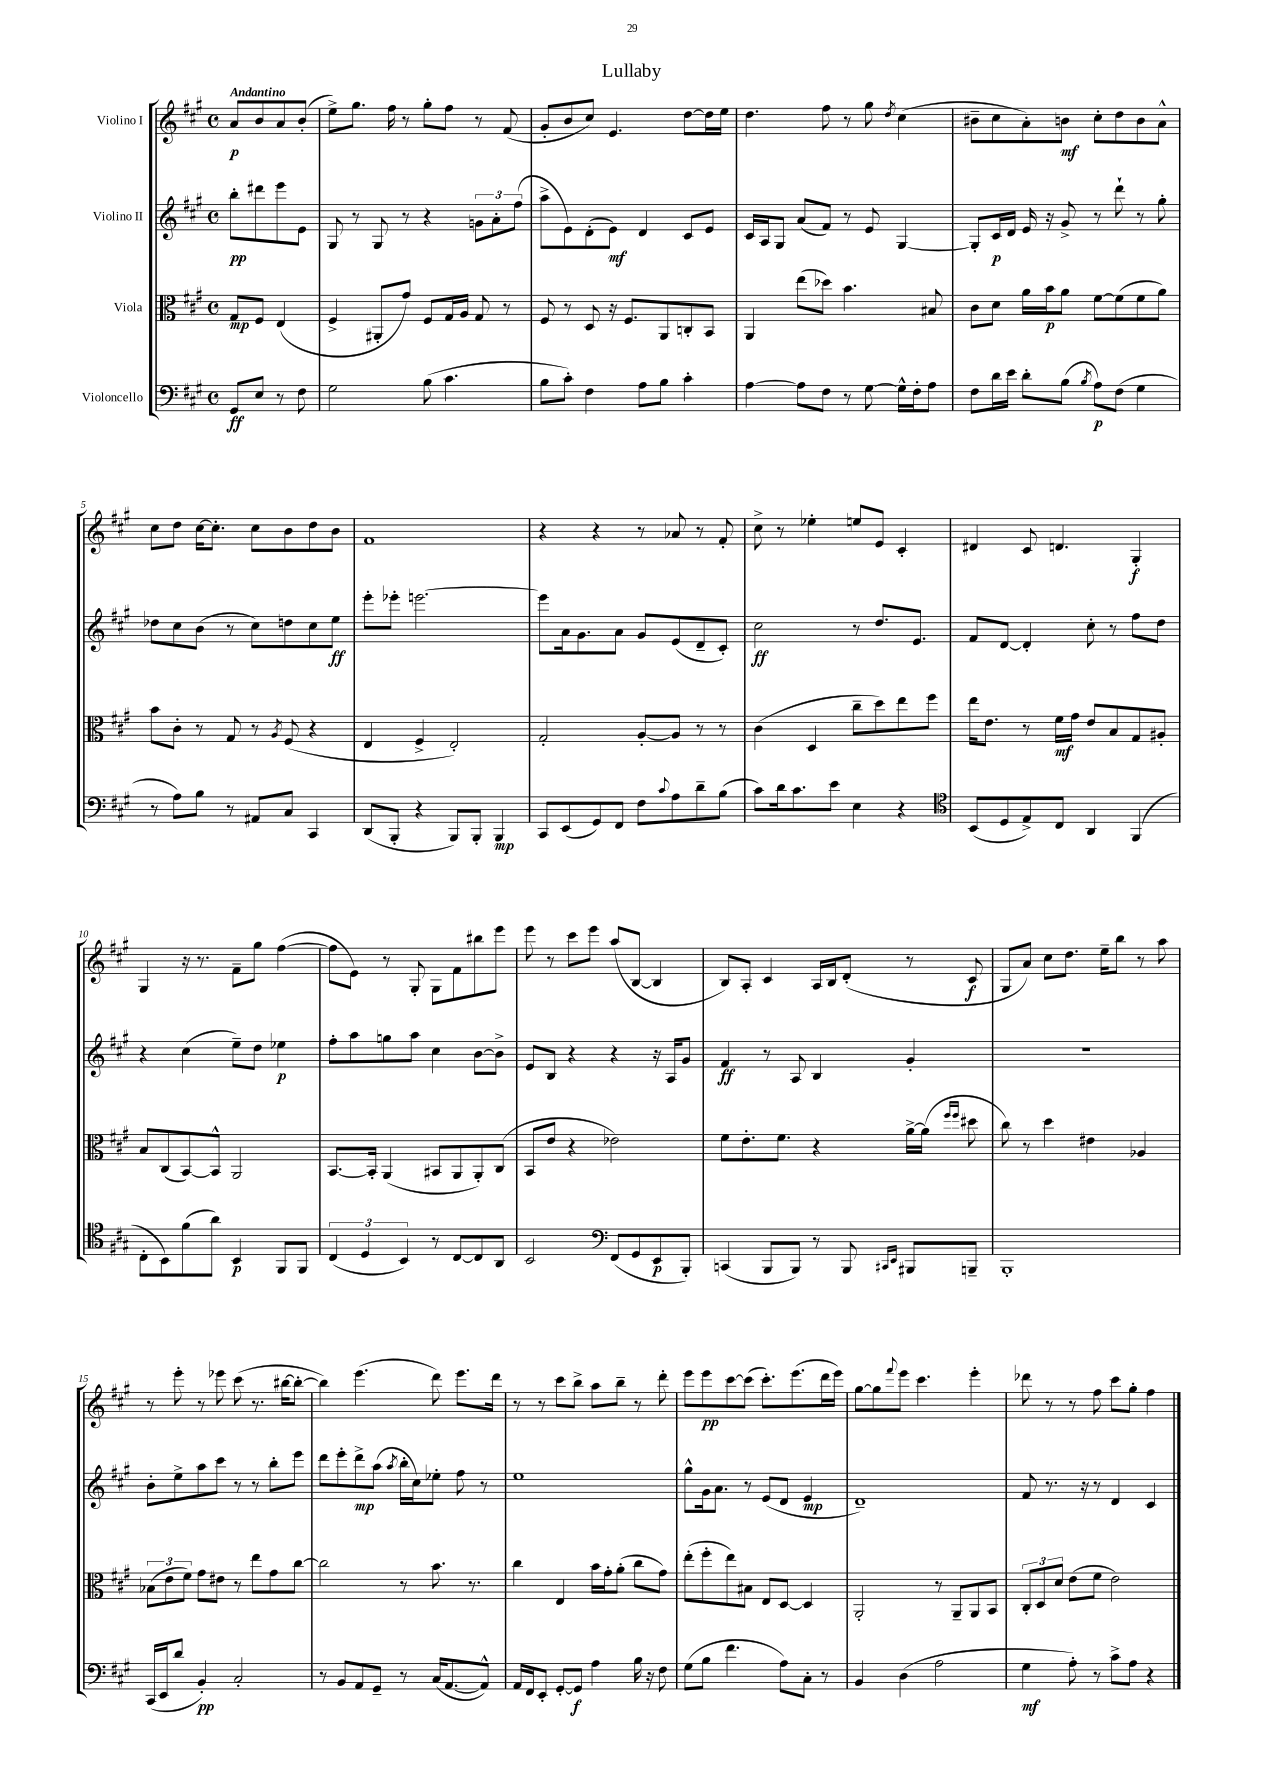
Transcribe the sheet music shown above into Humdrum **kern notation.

**kern	**kern	**kern	**kern
*staff4	*staff3	*staff2	*staff1
*clefF4	*clefC3	*clefG2	*clefG2
*k[f#c#g#]	*k[f#c#g#]	*k[f#c#g#]	*k[f#c#g#]
*M4/4	*M4/4	*M4/4	*M4/4
*met(c)	*met(c)	*met(c)	*met(c)
8GG#/L	8G#/L	8bb'\L	8a/L
8E/J	8F#/J	8ddd#\	8b/
8r	(4E/	8eee\	8a/
8F#\	.	8e\J	(8b'/J
=	=	=	=
2G#\	4F#^/	8G#/	8ee^\L)
.	.	8r	8.gg#\J
.	8AA#'/L	8G#/	.
.	.	.	16ff#\
.	8g#/J)	8r	8r
(8B\	8F#/L	4r	8gg#'\L
4.c#\	16G#/L	.	8ff#\J
.	16A/JJ	.	.
.	8G#/	12g\L	8r
.	.	12a'\	.
.	8r	.	(8f#/
.	.	(12ff#\J	.
=	=	=	=
8B\L	8F#/	8aa^\L	8g#'/L
8c#'\J)	8r	8e\)	8b/
4F#\	8D/	(8d'\	8cc#/J)
.	16r	8e\J)	4.e/
.	8.F#/L	.	.
8A\L	.	4d/	.
8B\J	8AA/	.	.
4c#'\	8C'/	8c#/L	[8dd\L
.	8BB/J	8e/J	16dd\]L
.	.	.	16ee\JJ
=	=	=	=
[4A\	4AA/	16c#/LL	4.dd\
.	.	16A/J	.
.	.	8G#/J	.
8A\]L	(8ee\L	(8a/L	.
8F#\J	8dd-\J)	8f#/J)	8ff#\
8r	4.b\	8r	8r
[8G#\	.	8e/	8gg#\
.	.	.	8qdd/
16G#^^\]LL	.	[4G#/	(4cc#\
16F#'\J	.	.	.
8A\J	8B#/	.	.
=	=	=	=
8F#\L	8c#\L	8G#'/]L	8b#~\L
16d\L	8d\J	16c#/L	8cc#\
16e\JJ	.	16d/JJ	.
8d'\L	16a\LL	16e/	8a'\)
.	16b\J	16r	.
(8B\J	8a\J	8g#^/	8b\J
8qB/	.	.	.
8A\L)	[8f#\L	8r	8cc#'\L
(8F#\J	(8f#\]	8ddd`\	8dd\
4G#\	8f#\	8r	8b\
.	8a\J)	8gg#'\	8a^^\J
=	=	=	=
8r	8b\L	8dd-\L	8cc#\L
8A\L)	8c#'\J	8cc#\	8dd\J
8B\J	8r	(8b\J	[16cc#\LK
.	.	.	8.cc#'\]J
8r	8G#/	8r	.
8AA#/L	8r	8cc#\L)	8cc#\L
.	8qA/	.	.
8C#/J	(8F#/	8dd\	8b\
4CC#/	4r	8cc#\	8dd\
.	.	8ee\J	8b\J
=	=	=	=
(8DD/L	4E/	8eee'\L	1f#
8BBB'/J	.	8eee-'\J	.
4r	4F#^/	[2.eee\	.
8BBB/L)	2E'/)	.	.
8BBB'/J	.	.	.
4BBB/	.	.	.
=	=	=	=
8CC#/L	2G#'/	8eee\]L	4r
(8EE/	.	16a\k	.
.	.	8.g#\	.
8GG#/)	.	.	4r
8FF#/J	.	8a\J	.
8F#\L	[8A'/L	8g#/L	8r
8qqc#/	.	.	.
8A\	8A/]J	(8e/	8a-/
8d~\	8r	8d~/	8r
(8B\J	8r	8c#'/J)	8f#'/
=	=	=	=
8c#\L)	(4c#\	2cc#\	8cc#^\
16d\k	.	.	8r
8.c#\	.	.	.
.	4D/	.	4ee-'\
8e\J	.	.	.
4E\	8cc#~\L	8r	8ee/L
.	8dd\)	8.dd/L	8e/J
4r	8ee\	.	4c#'/
.	.	8.e/J	.
.	8ff#\J	.	.
=	=	=	=
*clefC4	*	*	*
(8BB/L	16ee\LK	8f#/L	4d#/
.	8.e\J	.	.
8D/	.	[8d/J	.
8E^/)	8r	4d'/]	8c#/
8C#/J	16f#\LL	.	4.d/
.	16g#\JJ	.	.
4AA/	8e/L	8cc#'\	.
.	8B/	8r	.
(4FF#/	8G#/	8ff#\L	4G#'/
.	8A#'/J	8dd\J	.
=	=	=	=
8C#'\L	8B/L	4r	4G#/
8BB\)	(8C#/	.	.
(8f#\	[8BB/)	(4cc#\	16r
.	.	.	8.r
8a\J)	8BB^^/]J	.	.
4BB/	2AA/	8ee~\L)	8f#~\L
.	.	8dd\J	8gg#\J
8FF#/L	.	4ee-\	([4ff#\
8FF#/J	.	.	.
=	=	=	=
(6C#/	[8.BB/L	8ff#'\L	8ff#\]L
.	.	8aa\	8e\J)
6D/	.	.	.
.	16BB'/]Jk	.	.
.	(4AA/	8gg\	8r
6BB/)	.	.	.
.	.	8aa\J	8G#'/
8r	8BB#/L	4cc#\	8G#\L
[8C#/L	8AA/	.	8f#\
8C#/]	8AA'/)	[8b\L	8bb#\
8AA/J	(8C#/J	8b^\]J	8eee\J
=	=	=	=
2BB/	8BB/L	8e/L	8eee\
.	8e/J	8B/J	8r
.	4r	4r	8ccc#\L
.	.	.	8eee\J
*clefF4	*	*	*
(8FF#/L	2e-\)	4r	(8aa/L
8GG#/	.	.	[8B/J
8EE/	.	16r	4B/]
.	.	16A/LK	.
8BBB'/J)	.	8g#/J	.
=	=	=	=
(4CC/	8f#\L	4f#/	8B/L)
.	8.e'\	.	8A'/J
8BBB/L	.	8r	4c#/
.	8.f#\J	.	.
8BBB/J)	.	8A/	.
8r	4r	4B/	16A/LL
.	.	.	16B/J
8BBB/	.	.	(8d'/J
16qqCC#/LL	.	.	.
16qqEE/JJ	.	.	.
8BBB#/L	[16a^\LL	4g#'/	8r
.	(16a\]JJ	.	.
.	16qqff#/LL	.	.
.	16qqff#/JJ	.	.
8BBB~/J	8dd#\	.	8c#/
=	=	=	=
1BBB'	8cc#\)	1r	8G#/L
.	8r	.	8a/J)
.	4dd\	.	8cc#\L
.	.	.	8.dd\J
.	4e#\	.	.
.	.	.	16ee~\LK
.	.	.	8bb\J
.	4A-/	.	8r
.	.	.	8aa\
=	=	=	=
(16CC#/LL	(12B-\L	8b'\L	8r
16EE/J	.	.	.
.	12e\	.	.
8d/J	.	8ee^\	8eee'\
.	12f#\J)	.	.
4BB'/)	8g#\L	8aa\	8r
.	8e#\J	8ccc#\J	8eee-\
2C#'/	8r	8r	(8ccc#\
.	8ee\L	8r	8.r
.	8g#\	8bb'\L	.
.	.	.	[16bb#\LK
.	[8cc#\J	8eee\J	8bb#'\_J
=	=	=	=
8r	2cc#\]	8ddd\L	4bb#\])
8BB/L	.	8eee'\	.
8AA/	.	8ddd^\	(4.eee\
8GG#~/J	.	(8aa\J	.
.	.	8qaa/	.
8r	8r	16bb'\LL	.
.	.	16cc#\J)	.
(16C#/LK	8.b\	8ee-'\J	8ddd\)
[8.AA/	.	.	.
.	.	8ff#\	8.eee\L
.	8.r	.	.
8AA^^/]J)	.	8r	.
.	.	.	16ddd\Jk
=	=	=	=
16AA/LL	4cc#\	1ee	8r
16FF#/J	.	.	.
8EE'/J	.	.	8r
[8GG#'/L	4E/	.	8ccc#\L
8GG#/]J	.	.	8bb^\J
4A\	16b\LL	.	8aa\L
.	16g#'\J	.	.
.	(8a'\J	.	8bb~\J
16B\	8cc#\L	.	8r
16r	.	.	.
8F#\	8g#\J)	.	8ddd'\
=	=	=	=
(8G#\L	(8ee'\L	8gg#^^\L	8eee\L
8B\J	8ff#'\	16g#\k	8eee\
.	.	8.a\J	.
4.f#\	8ee\)	.	[8ccc#\
.	8B#\J	8r	(8ccc#\]J
.	8E/L	(8e/L	8.ccc#'\L)
8A\L)	[8D/J	8d/J	.
.	.	.	(8.eee\
8C#'\J	4D/]	4e/	.
8r	.	.	16ddd\L
.	.	.	16eee\JJ)
=	=	=	=
4BB/	2AA'/	1d~)	[8gg#\L
.	.	.	8gg#\]
.	.	.	8qqfff#/
(4D\	.	.	8eee\J
.	.	.	4.ccc#\
2A\	8r	.	.
.	8AA~/L	.	.
.	8AA/	.	4eee'\
.	8BB/J	.	.
=	=	=	=
4G#\	12C#'/L	8f#/	8ddd-\
.	12D/	.	.
.	.	8.r	8r
.	12d/J	.	.
8A'\)	(8e\L	.	8r
.	.	16r	.
8r	8f#\J	8r	8ff#\
8c#^\L	2e\)	4d/	8ccc#\L
8A\J	.	.	8gg#'\J
4r	.	4c#/	4ff#\
==	==	==	==
*-	*-	*-	*-
